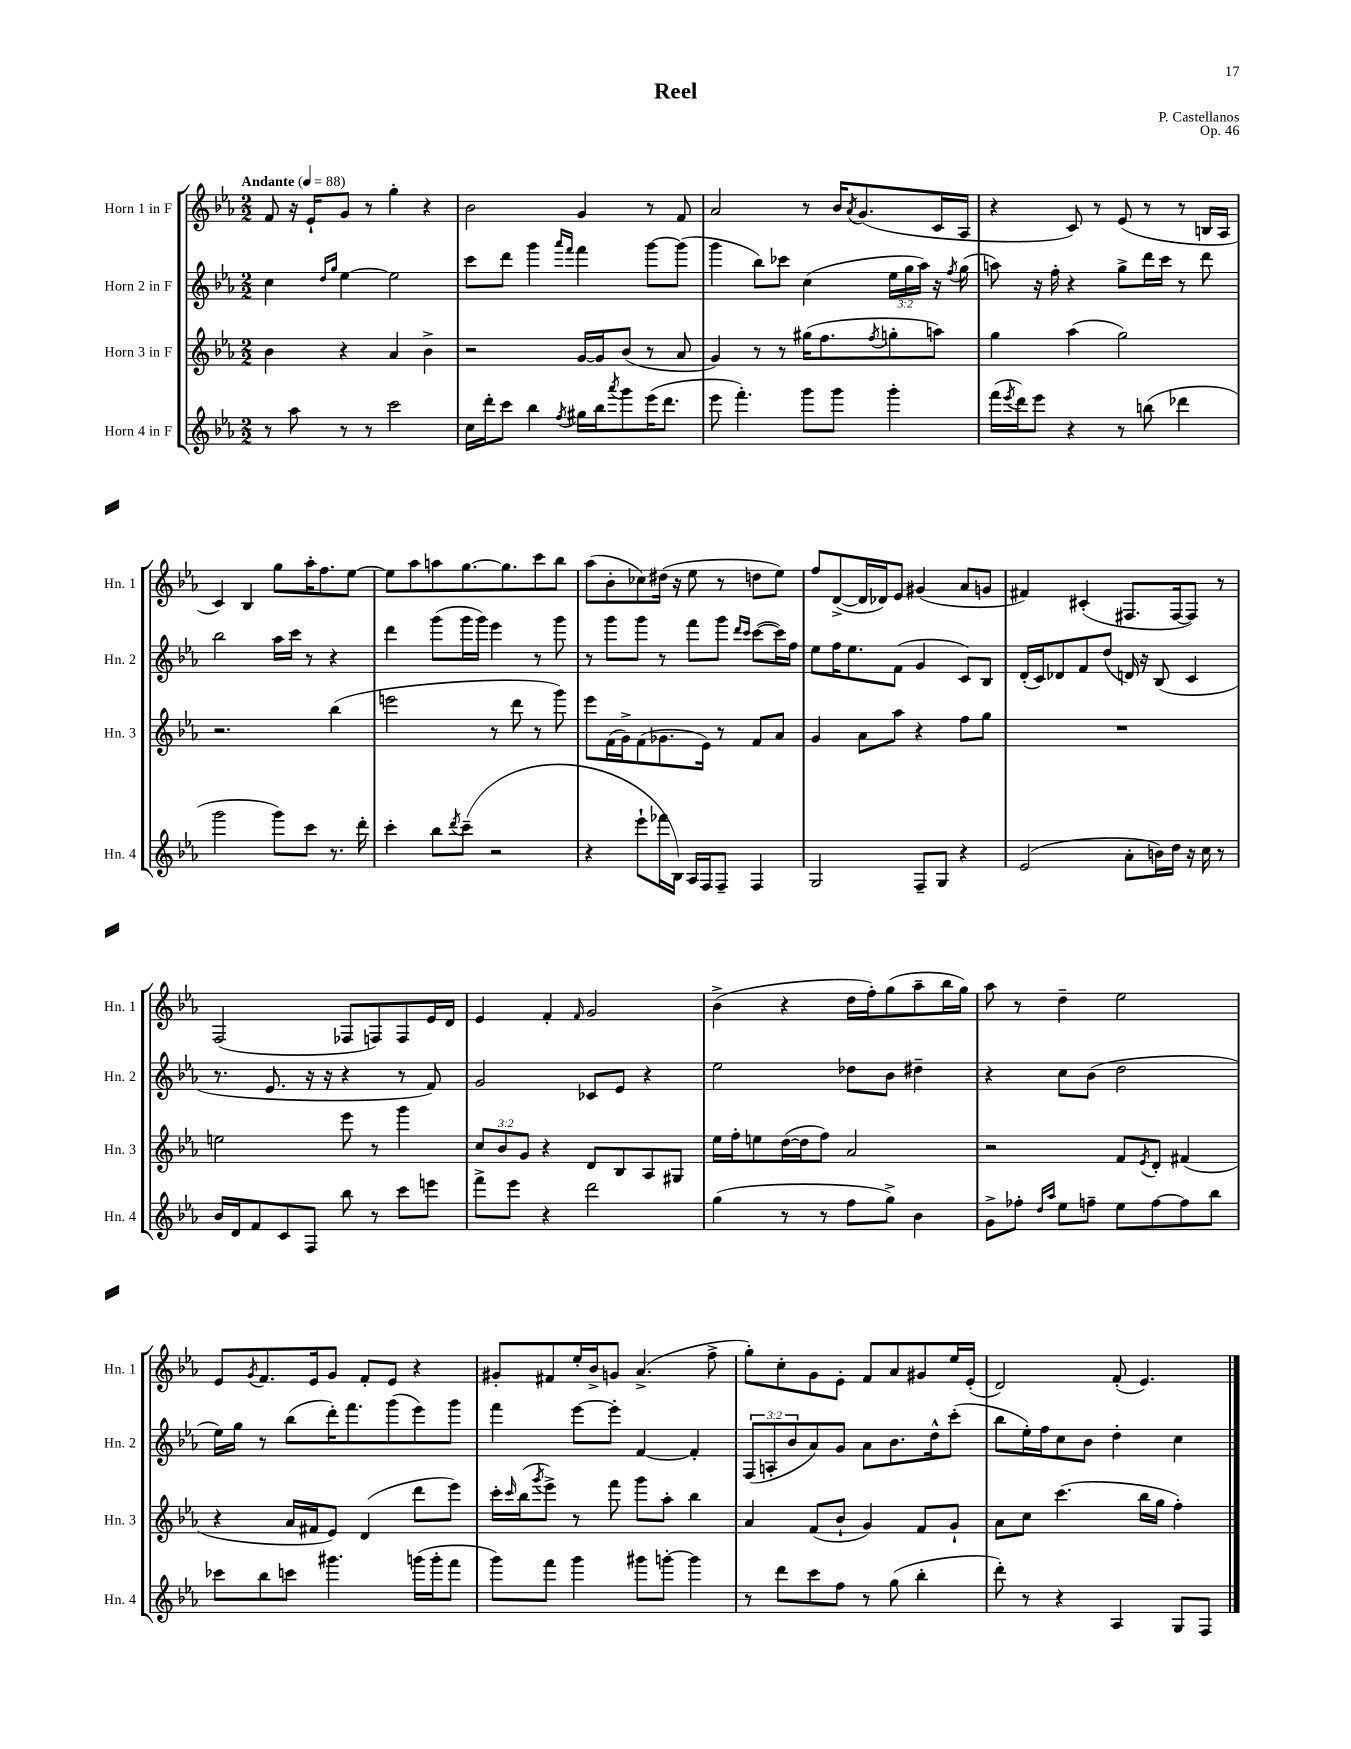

**kern	**kern	**kern	**kern
*staff4	*staff3	*staff2	*staff1
*clefG2	*clefG2	*clefG2	*clefG2
*k[b-e-a-]	*k[b-e-a-]	*k[b-e-a-]	*k[b-e-a-]
*M2/2	*M2/2	*M2/2	*M2/2
*MM88	*MM88	*MM88	*MM88
8r	4b-	4cc	8f
8aa-	.	.	16r
.	.	.	16e-`
.	.	16qqdd	.
.	.	16qqgg	.
8r	4r	[4ee-	8g
8r	.	.	8r
2ccc	4a-	2ee-]	4gg'
.	4b-^	.	4r
=	=	=	=
16cc	2r	8ccc	2b-
16ddd'	.	.	.
8ccc	.	8ddd	.
4bb-	.	4ggg	.
.	.	16qqaaa-	.
8qff	.	16qqfff	.
16gg#	[16g	4fff	4g
16bb-	16g]	.	.
8qaaa-	.	.	.
8ggg	(8b-	.	.
(16eee-	8r	[8ggg	8r
8.ddd	.	.	.
.	8a-	(8ggg]	8f
=	=	=	=
8eee-	4g)	4ggg	2a-
4.fff')	.	.	.
.	8r	8bb-)	.
.	8r	8ccc-	.
8ggg	(16gg#	(4cc	8r
.	8.ff	.	.
8ggg	.	.	16b-
.	.	.	8qa-
.	.	.	(8.g
.	8qff	.	.
4ggg'	8gg'	24ee-	.
.	.	24gg	.
.	.	24aa-)	.
.	8aa)	16r	16c
.	.	8qff	.
.	.	(16gg	16A-
=	=	=	=
(16fff	4gg	8aa)	4r
8qeee-	.	.	.
16ddd)	.	.	.
8eee-	.	16r	.
.	.	16ff'	.
4r	(4aa-	4r	8c)
.	.	.	8r
8r	2gg)	8gg^	(8e-
(8bb	.	16ddd	8r
.	.	16ccc	.
4ddd-	.	8r	8r
.	.	8ddd	16B
.	.	.	16A-
=	=	=	=
2ggg	2.r	2bb-	4c)
.	.	.	4B-
8ggg)	.	16aa-	8gg
.	.	16ccc	.
8ccc	.	8r	16aa-'
.	.	.	8.ff
8.r	(4bb-	4r	.
.	.	.	[8ee-
16ddd'	.	.	.
=	=	=	=
4ccc'	2eee	4ddd	8ee-]
.	.	.	8aa-
8bb-	.	(8ggg	8aa
8qddd	.	.	.
(8ccc~	.	16ggg	[8.gg
.	.	16ggg)	.
2r	8r	4eee-	.
.	.	.	8.gg]
.	8ddd	.	.
.	8r	8r	8ccc
.	8ggg)	8ggg	8bb-
=	=	=	=
4r	8eee-	8r	(8aa-
.	(16f	8ggg	8b-'
.	16g^)	.	.
8eee-`	(8f	8ggg	8cc-)
16fff-	8.g-	8r	(16dd#
16B-)	.	.	16r
16A-	.	8fff	8ee-
16F	16e-)	.	.
8F~	8r	8ggg	8r
.	.	16qqddd	.
.	.	16qqccc	.
4F	8f	([8ccc	8dd
.	8a-	16ccc])	8ee-)
.	.	16ff	.
=	=	=	=
2G	4g	8ee-	8ff
.	.	16ff	([8d^
.	.	8.ee-	.
.	8a-	.	16d]
.	.	.	16d-)
.	8aa-	(8f	8e-
8F~	4r	4g	(4g#
8G	.	.	.
4r	8ff	8c)	8a-
.	8gg	8B-	8g
=	=	=	=
(2e-	1r	(16d'	4f#)
.	.	16c)	.
.	.	8d-	.
.	.	8f	(4c#'
.	.	(8dd	.
8a-'	.	16d)	8.F#
.	.	16r	.
16b)	.	(8B-	.
16dd	.	.	[16F#
16r	.	4c	8F#])
16cc	.	.	.
8r	.	.	8r
=	=	=	=
16b-	2ee	8.r	(2F
16d	.	.	.
8f	.	.	.
.	.	8.e-	.
8c	.	.	.
8F	.	16r	.
.	.	16r	.
8bb-	8eee-	4r	8F-
8r	8r	.	8F)
8ccc	4ggg	8r	8F
8eee	.	8f)	16e-
.	.	.	16d
=	=	=	=
8fff^	12cc	2g	4e-
.	12b-	.	.
8eee-	.	.	.
.	12g	.	.
4r	4r	.	4f'
.	.	.	16qqf
2ddd	8d	8c-	2g
.	8B-	8e-	.
.	8A-	4r	.
.	8G#	.	.
=	=	=	=
(4gg	16ee-	2ee-	(4b-^
.	16ff'	.	.
.	8ee	.	.
8r	([16dd	.	4r
.	16dd]	.	.
8r	8ff)	.	.
8ff	2a-	8dd-	16dd
.	.	.	16ff')
8gg^)	.	8b-	(8gg
4b-	.	4dd#~	8aa-~
.	.	.	16bb-
.	.	.	16gg)
=	=	=	=
8g^	2r	4r	8aa-
8ff-'	.	.	8r
16qqdd	.	.	.
16qqaa-	.	.	.
8ee-	.	8cc	4dd~
8ff~	.	(8b-	.
8ee-	8f	2dd	2ee-
.	8qe-	.	.
[8ff	8d'	.	.
8ff]	(4f#	.	.
8bb-	.	.	.
=	=	=	=
8ccc-	4r	16ee-)	8e-
.	.	16gg	.
.	.	.	8qg
8bb-	.	8r	8.f
8ccc	16a-	(8bb-	.
.	16f#	.	16e-
4.ggg#	8e-)	16ddd')	8g
.	.	8.fff	.
.	(4d	.	8f'
.	.	(8ggg	8e-
(16ggg	8ddd	8eee-)	4r
16ggg'	.	.	.
8fff	8eee-)	8ggg	.
=	=	=	=
8ggg)	16ccc'	4fff	8g#'
.	16qqccc	.	.
.	(16bb-	.	.
.	8qggg	.	.
8fff	8eee-^)	.	8f#
4ggg	8r	[8eee-	16ee-'
.	.	.	16b-^
.	8fff	8eee-']	8g
8ggg#	8ggg	[4f	(4.a-^
[8ggg'	8aa-'	.	.
4ggg]	4bb-	4f']	.
.	.	.	8ff^
=	=	=	=
8r	4a-	(12F	8gg')
.	.	12A'	.
8ddd	.	.	8cc'
.	.	12b-	.
8ccc	(8f	8a-)	8g
8ff	8b-`	8g	8e-'
8r	4g)	8a-	8f
(8gg	.	8.b-	8a-
4bb-'	8f	.	8g#
.	.	16dd^^	.
.	8g`	(8ccc'	16ee-
.	.	.	(16e-'
=	=	=	=
8ddd')	8a-	8bb-	2d)
8r	8cc	16ee-')	.
.	.	16ff	.
4r	(4.ccc	8cc	.
.	.	8b-	.
4A-	.	4dd'	(8f'
.	16bb-	.	4.e-)
.	16gg	.	.
8G	4ff')	4cc	.
8F	.	.	.
==	==	==	==
*-	*-	*-	*-
